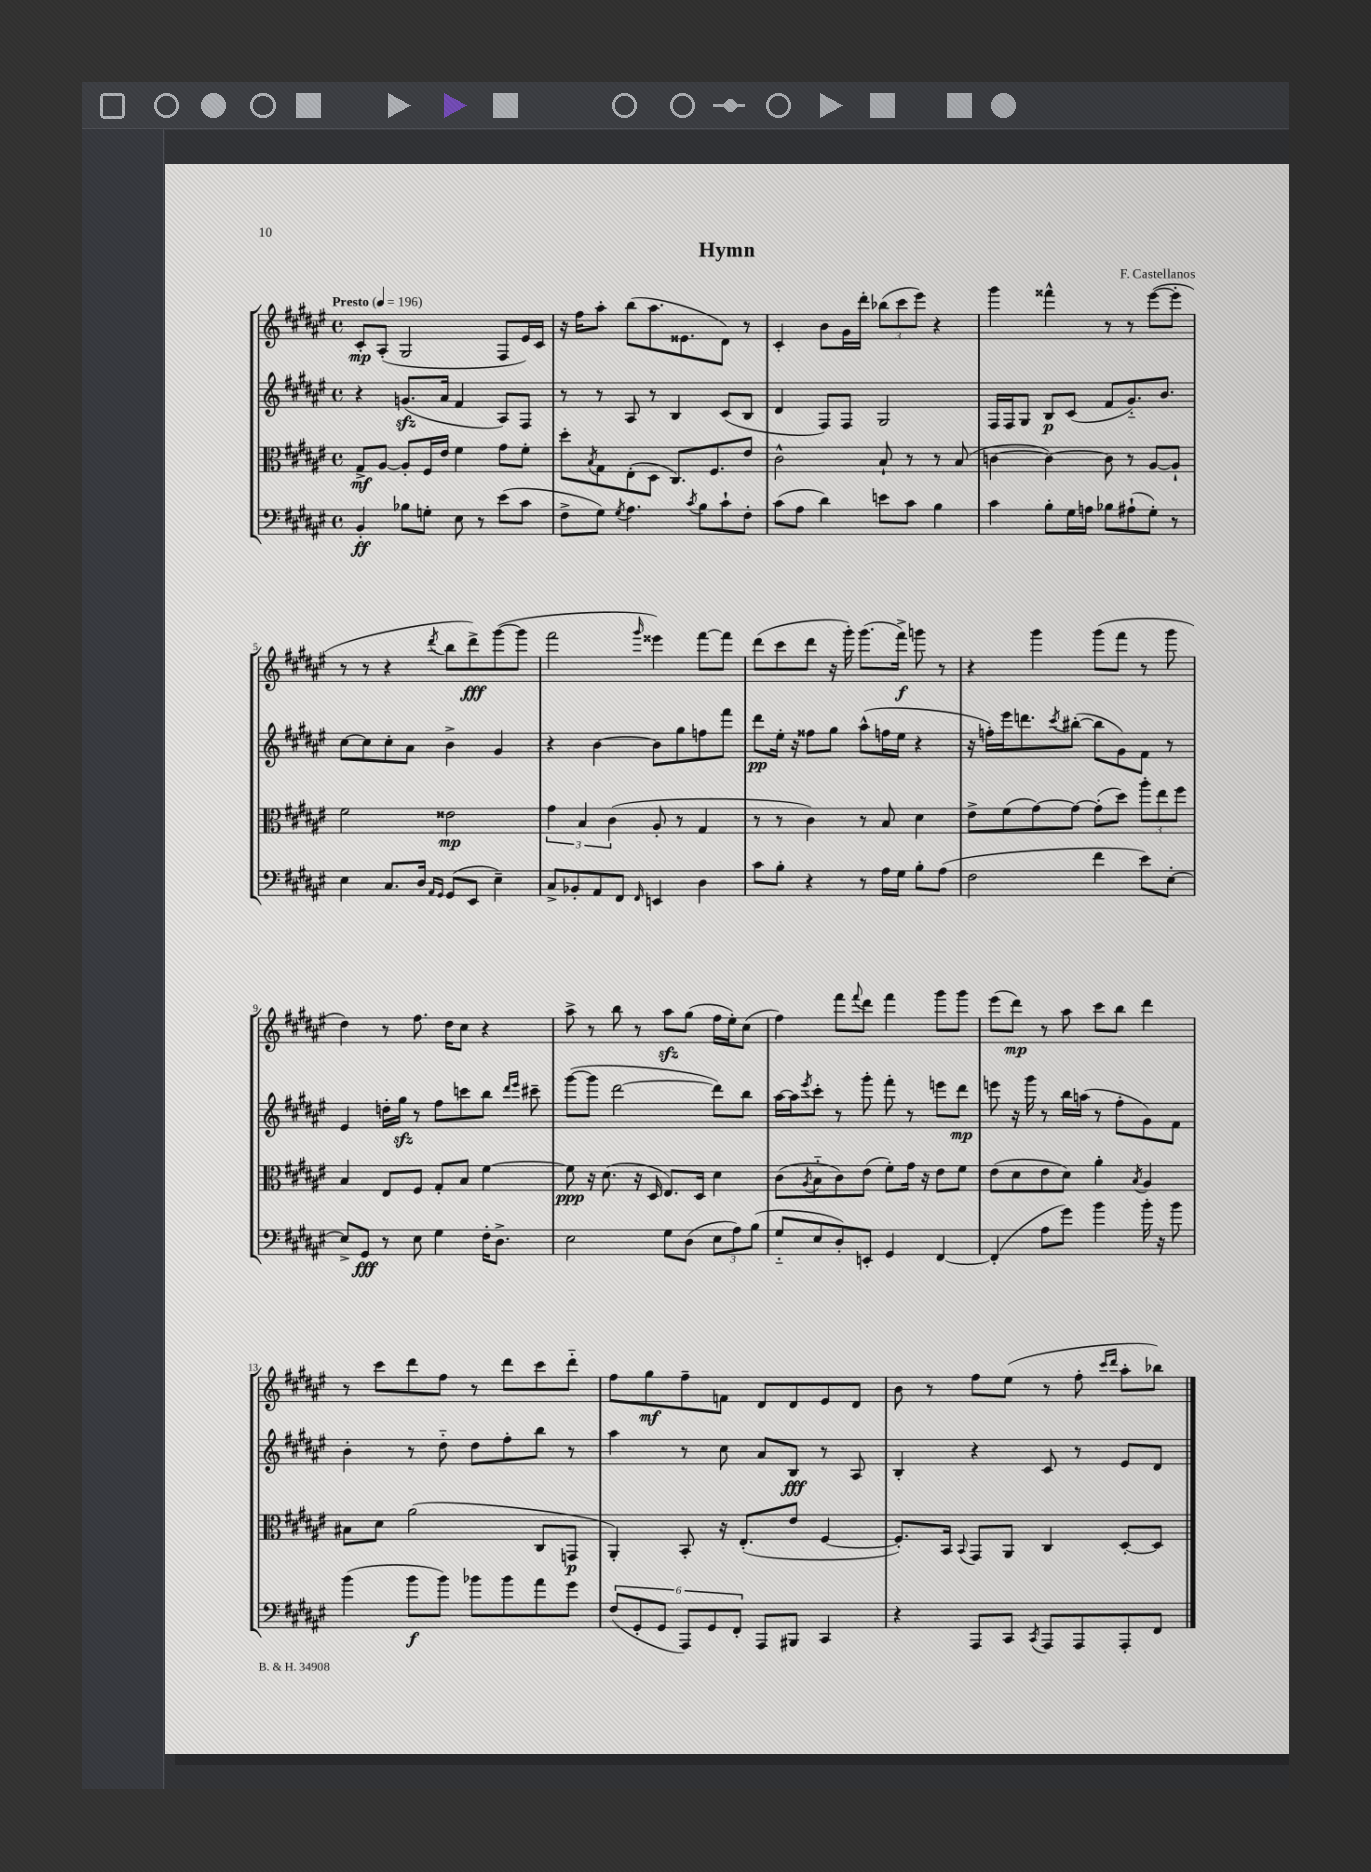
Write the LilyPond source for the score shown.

\header { title = "Hymn" composer = "F. Castellanos" }
<<
\new StaffGroup <<
\new Staff = "s0" {
    \clef treble \key fis \major \defaultTimeSignature \time 4/4 \tempo "Presto" 4 = 196
    cis'8-.\mp ais8-.( gis2 fis8 eis'16) cis'16 |
    r16 fis''16 ais''8-. b''8( ais''8. eisis'8. dis'8) r8 |
    cis'4-. b'8 gis'16 dis'''16-. \tuplet 3/2 { bes''8( cis'''8 eis'''8) } r4 |
    gis'''4 fisis'''4-^ r8 r8 eis'''8~( eis'''8-. |
    r8 r8 r4 \acciaccatura { dis'''8 } b''8 dis'''8->\fff) gis'''8~( gis'''8 |
    fis'''2 \grace { gis'''16 } eisis'''4) fis'''8~ fis'''8 |
    dis'''8( cis'''8 dis'''8 r16 gis'''16-.) gis'''8.( fis'''16->\f) g'''8 r8 |
    r4 gis'''4 gis'''8( fis'''8 r8 gis'''8 |
    dis''4) r8 fis''8. dis''16 cis''8 r4 |
    ais''8-> r8 b''8 r8 ais''8\sfz gis''8( fis''16 eis''16-.) cis''8( |
    fis''4) fis'''8 \appoggiatura { fis'''8 } dis'''8 fis'''4 gis'''8 gis'''8 |
    eis'''8( dis'''8\mp) r8 ais''8 cis'''8 b''8 dis'''4 |
    r8 cis'''8 dis'''8 fis''8 r8 dis'''8 cis'''8 dis'''8-_ |
    fis''8 gis''8\mf fis''8-- f'8 dis'8 dis'8 eis'8 dis'8 |
    b'8 r8 fis''8 eis''8( r8 fis''8-. \grace { cis'''16 dis'''16 } ais''8-. bes''8) \bar "|." |
}
\new Staff = "s1" {
    \clef treble \key fis \major \defaultTimeSignature \time 4/4
    r4 g'8.\sfz( ais'16 fis'4 ais8) fis8 |
    r8 r8 ais8 r8 b4 cis'8( b8 |
    dis'4 fis8) fis8 gis2 |
    fis16 fis16 gis8 b8\p cis'8( fis'8 gis'8.-_) b'8. |
    cis''8~ cis''8 cis''8-. ais'8 b'4-> gis'4 |
    r4 b'4~ b'8 gis''8 f''8 fis'''8 |
    dis'''8\pp eis''16-. r16 fisis''8 gis''8 ais''8-^( f''16 eis''16 r4 |
    r16 f''16-.) eis'''16 d'''8. \acciaccatura { cis'''8 } bis''8~-.( bis''8 gis'8) fis'8 r8 |
    eis'4 d''16-. gis''16\sfz r8 fis''8 c'''8 b''8 \grace { dis'''16 eis'''16 } cis'''8-- |
    gis'''8~( gis'''8 dis'''2~ dis'''8) b''8 |
    ais''16~ ais''16 \acciaccatura { eis'''8 } cis'''8-. r8 gis'''8-. fis'''8-. r8 e'''8 dis'''8\mp |
    e'''8 r16 gis'''16 r8 b''16 a''16( r8 fis''8-. gis'8) fis'8 |
    b'4-. r8 dis''8-_ dis''8 fis''8-. b''8 r8 |
    ais''4 r8 cis''8 ais'8 b8\fff r8 ais8 |
    b4-. r4 cis'8 r8 eis'8 dis'8 \bar "|." |
}
\new Staff = "s2" {
    \clef alto \key fis \major \defaultTimeSignature \time 4/4
    gis8->\mf ais8~ ais8-. fis16 eis'16 fis'4 gis'8 fis'8-. |
    dis''8-. \acciaccatura { b8 } gis8 eis8-.( dis8 cis8.) fis8. eis'8 |
    cis'2-^ b8-! r8 r8 b8( |
    c'4~ c'4~) c'8 r8 ais8~ ais8-! |
    fis'2 eisis'2\mp |
    \tuplet 3/2 { gis'4 b4 cis'4( } ais8-. r8 gis4 |
    r8 r8 cis'4) r8 b8 dis'4 |
    eis'8-> fis'8( gis'8~) gis'8~ gis'8-.( dis''8) \tuplet 3/2 { ais''8-. eis''8 fis''8 } |
    b4 eis8 fis8 gis8-. b8 fis'4~ |
    fis'8\ppp r16 dis'8.( r16 dis16 eis8.) dis16 dis'4 |
    cis'8( \acciaccatura { ais8 } b8-_ cis'8) eis'8( fis'8-.) gis'16 r16 eis'8 fis'8 |
    eis'8( dis'8 eis'8 dis'8) ais'4-. \acciaccatura { b8 } ais4 |
    bis8 dis'8 ais'2( cis8 g,8\p |
    ais,4-.) b,8-. r16 eis8.-.( eis'8 fis4~ |
    fis8.-.) b,16 \appoggiatura { b,8 } gis,8 ais,8 cis4 dis8~-. dis8 \bar "|." |
}
\new Staff = "s3" {
    \clef bass \key fis \major \defaultTimeSignature \time 4/4
    b,4-.\ff bes8 g8-. eis8 r8 eis'8( cis'8 |
    fis8-> gis8) \acciaccatura { gis8 } ais4. \acciaccatura { cis'8 } b8 cis'8-! fis8-. |
    cis'8( ais8 dis'4) e'8 cis'8 b4 |
    cis'4 b8-. gis16 a16 bes8 ais8-!( gis8-.) r8 |
    eis4 cis8. dis16 \grace { ais,16 gis,16 } gis,8( eis,8 eis4--) |
    cis8-> bes,8-. ais,8 fis,8 \grace { fis,16 } e,4 dis4 |
    cis'8 b8-. r4 r8 ais16 gis16 b8-. ais8( |
    fis2 fis'4 eis'8) eis8~-. |
    eis8-> gis,8\fff r8 eis8 gis4 fis16-. dis8.-> |
    eis2 gis8 dis8( \tuplet 3/2 { eis8 ais8) b8( } |
    gis8-_ eis8 dis8-.) e,8-. gis,4 fis,4~ |
    fis,4-.( ais8 gis'8) b'4 b'16-. r16 b'8 |
    b'4( b'8\f b'8) bes'8 bes'8 ais'8 gis'8 |
    \tuplet 6/4 { fis8( gis,8-. gis,8 ais,,8) gis,8 fis,8-. } ais,,8 bis,,8 cis,4 |
    r4 ais,,8 cis,8 \acciaccatura { cis,8 } ais,,8 ais,,8 ais,,8-. fis,8 \bar "|." |
}
>>
>>
